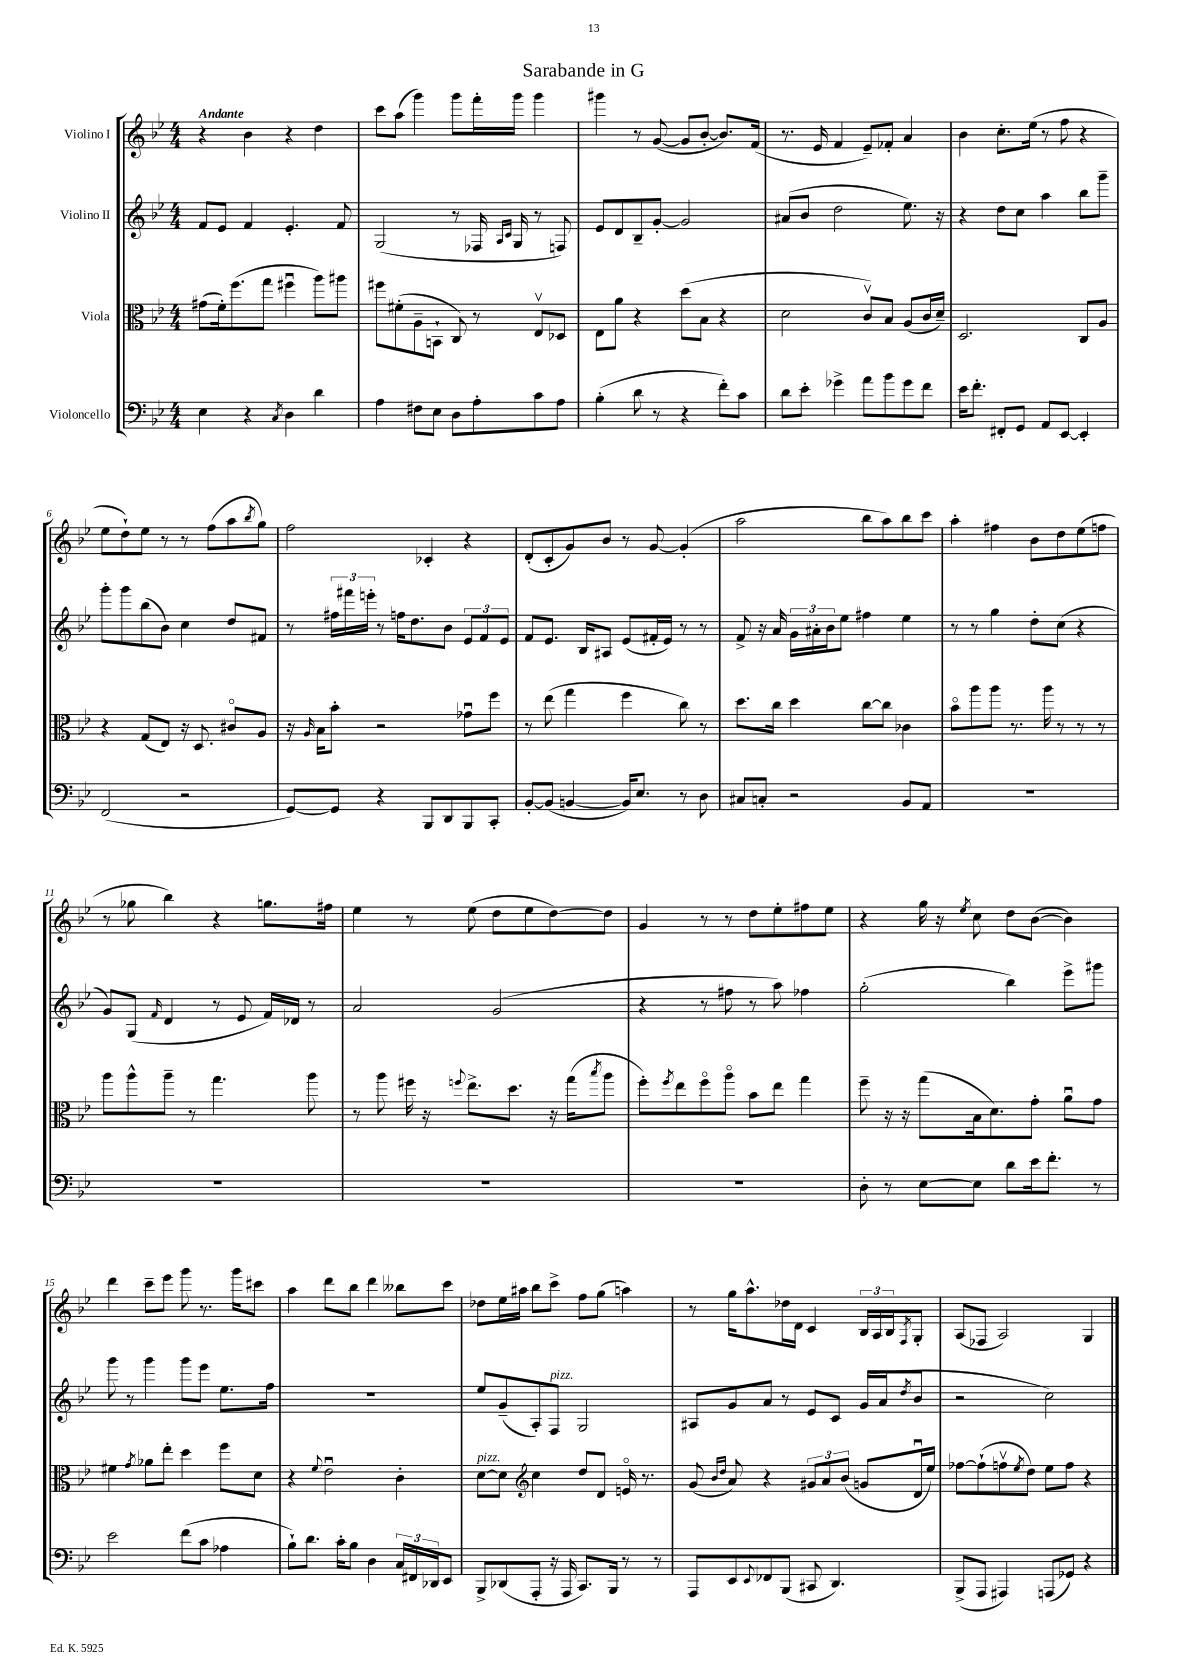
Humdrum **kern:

**kern	**kern	**kern	**kern
*part4	*part3	*part2	*part1
*staff4	*staff3	*staff2	*staff1
*I"Violoncello	*I"Viola	*I"Violino II	*I"Violino I
*clefF4	*clefC3	*clefG2	*clefG2
*k[b-e-]	*k[b-e-]	*k[b-e-]	*k[b-e-]
*M4/4	*M4/4	*M4/4	*M4/4
=1	=1	=1	=1
!	!	!	!LO:TX:a:B:t=Andante
4E-\	(8g#X\L	8f/L	4r
.	16f'\k)	8e-/J	.
.	(8.ff\	.	.
4r	.	4f/	4b-\
.	8gg\J	.	.
8qC/	.	.	.
4D\	4ff#Xu\	4.e-'/	4r
4d\	8aa\L)	.	4dd\
.	8aa#X\J	8f/	.
=2	=2	=2	=2
4A\	8ff#X\L	(2G/	8ccc\L
.	(8f#X'\	.	(8aa\J
8F#X\L	8A~\	.	4ggg\)
8E-\J	8BBn`\J	.	.
8D\L	8C/)	8r	8ggg\L
8A'\	8r	16F-X/	16fff'\L
.	.	16qqA/LL	.
.	.	16qqc/JJ	.
.	.	16G/	16ggg\JJ
8c\	8E-v/L	8r	4ggg\
8A\J	8D-X/J	8Fn/)	.
=3	=3	=3	=3
(4B-'\	8E-\L	8e-/L	4ggg#X\
.	8a\J	8d/	.
8d\	4r	8B-~/	8r
8r	.	[8g'/J	([8g/
4r	(8dd\L	2g/]	8g/L]
.	8B-\J	.	[8b-'/J
8f'\L)	4r	.	8.b-/L])
8c\J	.	.	.
.	.	.	(16f/Jk
=4	=4	=4	=4
8d\L	2d\	(8a#X/L	8.r
8e-'\J	.	8b-/J	.
.	.	.	16e-/
4g-X^\	.	2dd\	4f/
8a\L	8cv/L)	.	8e-~/L)
8b-\	8B-/J	.	8f-X'/J
8g-\	(8A/L	8.ee-\)	4a/
8f\J	16c/L	.	.
.	16d~/JJ)	16r	.
=5	=5	=5	=5
16e-\KL	2.D/	4r	4b-\
8.f'\J	.	.	.
8FF#X'/L	.	8dd\L	8.cc'\L
8GG/J	.	8cc\J	.
.	.	.	(16ee-\Jk
8AA/L	.	4aa\	8r
[8EE-/J	.	.	8ff\
4EE-'/]	8C/L	8bb-\L	4r
.	8A/J	8ggg~\J	.
!!LO:LB:g=z
=6	=6	=6	=6
(2FF/	4r	8ggg'\L	8ee-\L
.	.	8ggg\	8dd`\)
.	(8G/L	(8bb-\	8ee-\J
.	8E-/J)	8b-\J)	8r
2r	16r	4cc\	8r
.	8.D/	.	.
.	.	.	(8ff\L
.	8c#X/L	8dd/L	8aa\
.	.	.	8qbb-/
.	8A/J	8f#X/J	8gg\J)
=7	=7	=7	=7
[8GG/L)	16r	8r	2ff\
.	16qqA/	.	.
.	16B-\KL	.	.
8GG/J]	8b-'\J	24ff#X\LL	.
.	.	24fff#X\	.
.	.	24eeen'\JJ	.
4r	2r	8r	.
.	.	16ffn\KL	.
.	.	8.dd\	.
8BBB-/L	.	.	4c-X'/
8DD/	.	8b-\J	.
8BBB-/	8g-Xu\L	12e-/L	4r
.	.	12f/	.
8CC'/J	8ff\J	.	.
.	.	12e-/J	.
=8	=8	=8	=8
[8BB-'/L	8r	8f/L	(8d'/L
(8BB-/J]	(8ee-\	8.e-/J	8c'/
[4BBn/	4gg\	.	8g/)
.	.	16B-/KL	.
.	.	8A#X/J	8b-/J
16BB/KL])	4ff\	(8e-/L	8r
8.E-/J	.	.	.
.	.	16f#X'/L	[8g/
.	.	16e-/JJ)	.
8r	8cc\)	8r	(4g'/]
8D\	8r	8r	.
=9	=9	=9	=9
8C#X/L	8.dd\L	8f^/	2aa\
8Cn'/J	.	16r	.
.	16cc\Jk	16a/	.
2r	4dd\	24g\LL	.
.	.	24a#X'\	.
.	.	24b-\J	.
.	.	8ee-\J	.
.	[8cc\L	4ff#X\	8bb-\L
.	8cc\J]	.	8aa\)
8BB-/L	4c-X\	4ee-\	8bb-\
8AA/J	.	.	8ccc\J
=10	=10	=10	=10
1r	8b-\L	8r	4aa'\
.	8aa\	8r	.
.	8aa\J	4gg\	4ff#X\
.	8.r	.	.
.	.	8dd'\L	8b-\L
.	16aa\	.	.
.	8r	(8cc\J	8dd\
.	8r	4r	(8ee-\
.	8r	.	8ffn\J
!!LO:LB:g=z
=11	=11	=11	=11
1r	8aa\L	8g/L)	8r
.	8aa^^\	(8G/J	8gg-X\
.	.	16qqf/	.
.	8aa~\J	4d/	4bb-\)
.	8r	.	.
.	4.gg\	8r	4r
.	.	8e-/	.
.	.	16f/LL)	8.ggn\L
.	.	16d-X/JJ	.
.	8aa\	8r	.
.	.	.	16ff#X\Jk
=12	=12	=12	=12
1r	8r	2a/	4ee-\
.	8aa\	.	.
.	16ff#X\	.	8r
.	16r	.	.
.	8qqffn/	.	.
.	8.ee-^\L	.	(8ee-\
.	.	(2g/	8dd\L
.	8.dd\J	.	.
.	.	.	8ee-\
.	16r	.	[8dd\)
.	(16gg\KL	.	.
.	8qbb-/	.	.
.	8aa\J	.	8dd\J]
=13	=13	=13	=13
1r	8ff'\L)	4r	4g/
.	8qff/	.	.
.	8ee-\	.	.
.	8ff\	8r	8r
.	8aa\J	8ff#X\	8r
.	8b-\L	8r	8dd\L
.	8ee-\J	8aa\)	8ee-'\
.	4gg\	4ff-X\	8ff#X\
.	.	.	8ee-\J
=14	=14	=14	=14
8D'\	8ff~\	(2gg'\	4r
8r	16r	.	.
.	16r	.	.
[8E-\L	(8gg\L	.	16gg\
.	.	.	16r
.	.	.	8qee-/
8E-\J]	16B-\k	.	8cc\
.	8.d\)	.	.
8d\L	.	4bb-\)	8dd\L
16e-\k	8g'\J	.	([8b-\J
8.f'\J	.	.	.
.	8au\L	8eee-^\L	4b-\])
8r	8g\J	8ggg#X\J	.
!!LO:LB:g=z
=15	=15	=15	=15
2e-\	4f#X\	8ggg\	4ddd\
.	.	8r	.
.	8qg/	.	.
.	8a-X\L	4ggg\	8ccc~\L
.	8ee-'\J	.	8eee-\J
(8f\L	4dd\	8ggg\L	8ggg\
8c\J	.	8eee-\J	8.r
4A-X\	8ff\L	8.ee-\L	.
.	.	.	16ggg\KL
.	8d\J	.	8ccc#X\J
.	.	16ff\Jk	.
=16	=16	=16	=16
8B-`\L)	4r	1r	4aa\
8.d\J	.	.	.
.	8qqf/	.	.
.	2e-u\	.	8ddd\L
16c'\KL	.	.	.
8B-\J	.	.	8bb-\J
4D\	.	.	4ddd\
24C/LL	4c'\	.	8bb--X\L
24FF#X/	.	.	.
24DD-X/J	.	.	.
8EE-/J	.	.	8ccc\J
=17	=17	=17	=17
!	!LO:TX:a:i:t=pizz.	!	!
8BBB-^/L	[8d\L	8ee-/L	8dd-X\L
(8DD-X/	8d\J]	(8g~/	16ee-\L
.	.	.	16aa#X\JJ
*	*clefG2	*	*
8AAA'/J	4cc\	8A'/)	8bb-\L
!	!	!LO:TX:a:i:t=pizz.	!
16r	.	8F/J	8ccc^\J
16AAA/	.	.	.
8.CC/L)	8dd/L	2G/	8ff\L
.	8d/J	.	(8gg\J
16BBB-/Jk	.	.	.
8r	16en/	.	4aan\)
.	8.r	.	.
8r	.	.	.
=18	=18	=18	=18
8AAA/L	(8g/	8A#X/L	8r
.	16qqb-/LL	.	.
.	16qqdd/JJ	.	.
8EE-/	8a/)	8g/	16gg\KL
.	.	.	8.aa^^\
8qqEE-/	.	.	.
8FF-X/	4r	8a/J	.
(8BBB-/J	.	8r	16dd-X\L
.	.	.	16d\JJ
8CC#X/	12g#X/L	8e-/L	4c/
.	12a/	.	.
4.DD/)	.	8c/J	.
.	(12b-/J	.	.
.	8gn/L	(16g/LL	24B-/LL
.	.	.	24A/
.	.	16a/J	.
.	.	.	24B-/J
.	.	8qdd/	8qF/
.	16du/L	8b-/J	8G'/J
.	16ee-/JJ)	.	.
=19	=19	=19	=19
(8BBB-^/L	[8ff-X\L	2r	(8A/L
8AAA/J	(8ff-`\]	.	8F-X/J
4AAA#X/)	8ffnv\	.	2A/)
.	8qee-/	.	.
.	8dd\J)	.	.
(8AAAn/L	8ee-\L	2cc\)	.
8GG-X/J)	8ff\J	.	.
4r	4r	.	4G/
==	==	==	==
*-	*-	*-	*-
